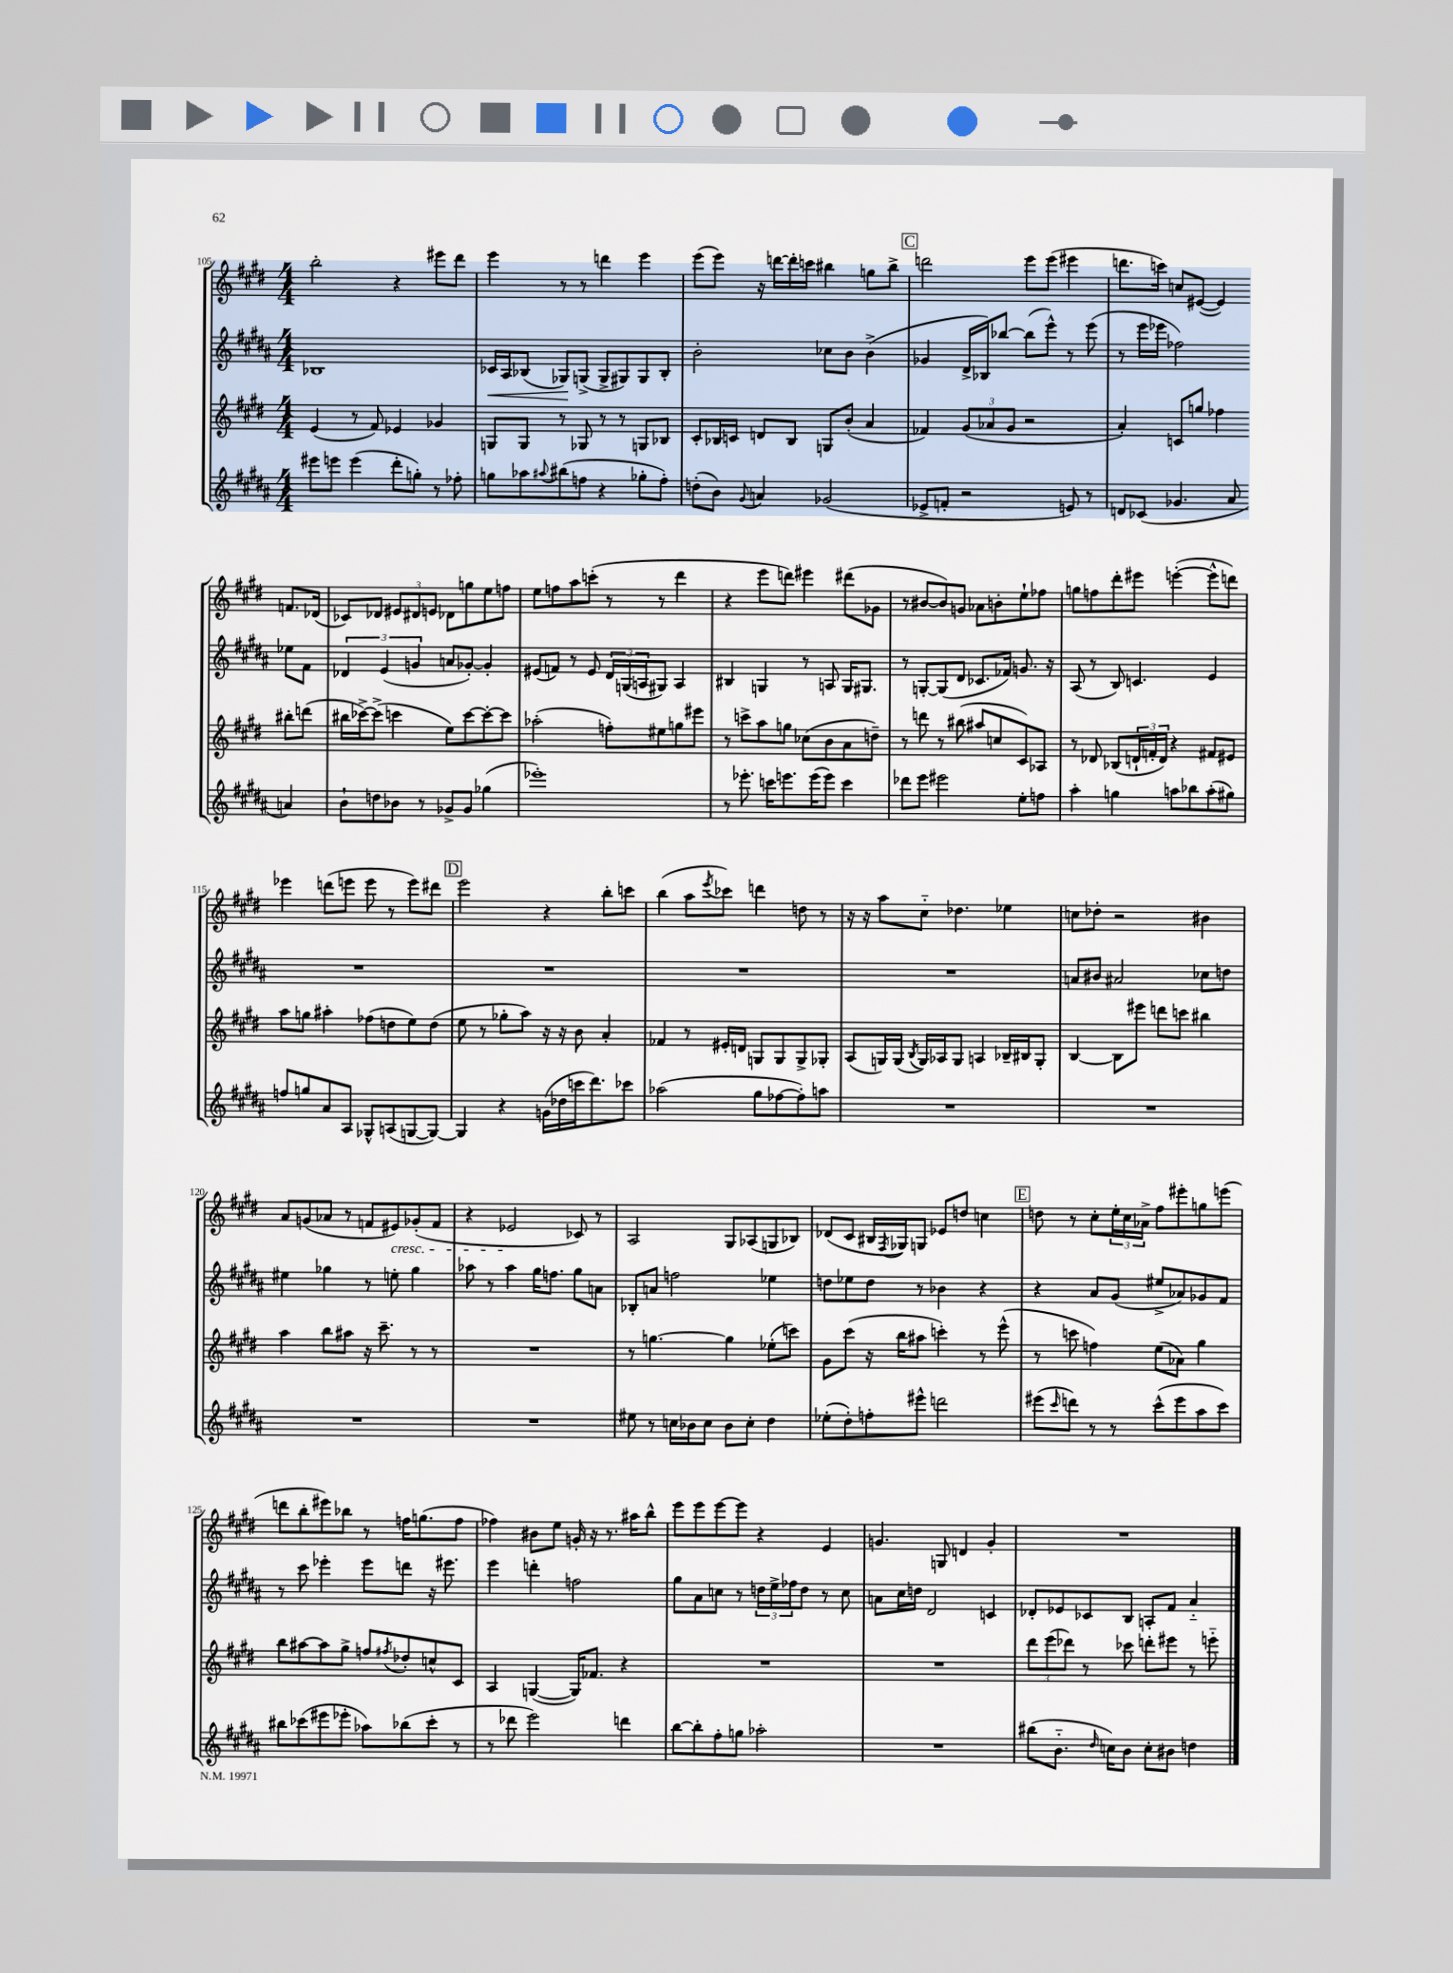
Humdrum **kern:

**kern	**kern	**kern	**kern
*staff4	*staff3	*staff2	*staff1
*clefG2	*clefG2	*clefG2	*clefG2
*k[f#c#g#d#a#]	*k[f#c#g#d#]	*k[f#c#g#d#a#]	*k[f#c#g#d#]
*M4/4	*M4/4	*M4/4	*M4/4
8eee#	(4e	1B-	2bb'
8eee	.	.	.
(4eee	8r	.	.
.	8f#)	.	.
8ddd#'	4e-	.	4r
8gg')	.	.	.
8r	4g-	.	8eee#
8ff-'	.	.	8ddd#
=	=	=	=
8gg	8G	16c-	4eee
.	.	16A#	.
8aa-	8G	(8B-	.
8qqaa#	.	.	.
(8bb#	8r	8G-)	8r
8ff	8G-	(8G^	8r
4r	8r	8G^	4ddd
.	8r	8G#)	.
8gg-'	8G	8G#	4eee
8ff')	8B-	8B-'	.
=	=	=	=
(8dd'	8c#'	2b'	(8eee
8b)	16B-	.	8eee)
.	16c	.	.
8qqg#	.	.	.
4a	8d	.	16r
.	.	.	[16ddd
.	8B-	.	16ddd']
.	.	.	16ccc
(2g-	8G	8cc-	4bb#
.	(8b'	8b	.
.	4a	(4b^	8gg
.	.	.	8bb#^
=	=	=	=
8e-^	4f-)	4g-	2ddd
8f'	.	.	.
2r	(12g#	16d#^	.
.	.	16B-)	.
.	12a-	.	.
.	.	[8bb-	.
.	12g#	.	.
.	2r	(8bb-]	8eee
.	.	8eee^^)	(8eee
8e)	.	8r	4eee#
8r	.	(8eee	.
=	=	=	=
8d	4a')	8r	8.ddd
(8c-	.	16eee	.
.	.	16eee-	16ccc)
4.g-	8c	2ff-)	8cc
.	8gg	.	([8e#
.	4ff-	.	4e#])
8a#	.	.	.
4a)	8bb#'	8ee-	8.f
.	(8ddd	8f#	.
.	.	.	(16d-
=	=	=	=
8b`	16bb#	6d-	8c-)
.	[16ccc-^)	.	.
8dd	(8ccc-^]	.	8d-
.	.	(6e	.
8b-	4ccc	.	12e#
.	.	6g	12d#
8r	.	.	.
.	.	.	12e
8g-^	8ee)	8a	8d-
8g-	[8ccc	[8g-')	8gg
(4gg-	8ccc'_	4g-']	8ee
.	8ccc]	.	8ff
=	=	=	=
1eee-')	(2aa-'	(8e#	8ee
.	.	8f)	8ff
.	.	8r	8aa
.	.	8e#	(8ccc'
.	8ff')	24d#	8r
.	.	(24G	.
.	.	24A	.
.	8ee#	8G#)	8r
.	8gg	4A	4ddd#
.	8eee#	.	.
=	=	=	=
8r	8r	4B#	4r
8.eee-'	8ccc^	.	.
.	8aa	4G	8eee
16ccc	.	.	.
8.eee	8gg	.	8ddd)
.	(8cc-	8r	4eee#
(16eee	.	.	.
8eee)	8b	8A	.
4ccc	8a	16G	(8ddd#
.	.	8.G#	.
.	8dd~)	.	8g-
=	=	=	=
8ddd-	8r	8r	8r
8eee	8ddd	[8G'	[8b#
2eee#	8r	(8G]	8b#])
.	(8bb#	8d#	8g
.	8aa#	8.c-	8a-
.	8cc	.	8b'
.	.	16f-)	.
8ee'	8c#)	8.g	8ee`
8ff	8A-	.	8ff-
.	.	16r	.
=	=	=	=
4aa#'	8r	(8A#	8gg
.	8d-	8r	8ff
4gg	(8B-	8B)	8ddd#'
.	24d`	4.c	8eee#
.	24f'	.	.
.	24d)	.	.
8aa	4r	.	([4eee'
8bb-	.	.	.
(8aa'	8f#	4e	8eee^^]
8gg#)	8e#	.	8ddd)
=	=	=	=
8ff	8aa	1r	4eee-
8gg	8gg	.	.
8a#	4aa#'	.	(8ddd
8A#	.	.	8eee
8G-^^	(8ff-	.	8eee
(8A	8dd	.	8r
[8G	8ee)	.	8eee)
8G_)	(8dd	.	8ddd#
=	=	=	=
4G]	8ee	1r	2eee
.	8r	.	.
4r	8gg-'	.	.
.	8aa)	.	.
(16g	16r	.	4r
16dd-	16r	.	.
16ccc	8b	.	.
8.ddd#)	.	.	.
.	4a'	.	8bb'
8ccc-	.	.	8ccc
=	=	=	=
(2aa-	4f-	1r	(4bb
.	8r	.	8aa
.	.	.	8qeee
.	16e#'	.	8ccc-)
.	16d	.	.
8gg#	8G	.	4ddd
[8ff-	8G	.	.
8ff-'])	8G^	.	8dd
8aa	8G-'	.	8r
=	=	=	=
1r	(8A	1r	16r
.	.	.	16r
.	16G)	.	8aa
.	(16G	.	.
.	8qB	.	.
.	16G)	.	8cc#'~
.	16A-	.	.
.	8G	.	4.dd-
.	4A	.	.
.	16B-~	.	4ee-
.	16B#	.	.
.	8G'	.	.
=	=	=	=
1r	[4B	8a	8cc
.	.	8b#	8dd-'
.	8B]	2a#	2r
.	8eee#	.	.
.	8ddd	.	.
.	8ccc	.	.
.	4bb#	8cc-	4b#
.	.	8dd	.
=	=	=	=
1r	4aa	4ee#	8a
.	.	.	(8g
.	8bb	4gg-	8a-
.	8aa#	.	8r
.	16r	8r	8f
.	8.ccc#~	.	.
.	.	8ee'	8e#)
.	8r	4gg-	(8g-'
.	8r	.	8f
=	=	=	=
1r	1r	8aa-	4r
.	.	8r	.
.	.	4aa-	2e-
.	.	16gg#	.
.	.	8.ff	.
.	.	8gg#	8c-)
.	.	8a	8r
=	=	=	=
8ee#	8r	8B-'	2A
8r	[4.gg	8a	.
16cc	.	2ff	.
16b-	.	.	.
8cc	.	.	.
8b-	4gg]	.	8G#
8cc'	.	.	(8A-
4dd#	(8ee-'	4ee-	8G
.	8ccc)	.	8B-)
=	=	=	=
(8ee-'	8g#	8dd	(8d-
8dd#')	(8ccc#	8ee-	8c#
8ff'	16r	8dd	16B#
.	.	.	8qF#
.	16bb	.	16G-)
8eee#^^	8aa#	8r	8G
2ddd	4ccc')	4b-	8e-
.	.	.	8dd
.	8r	4r	4cc
.	(8eee^^	.	.
=	=	=	=
(8eee#	8r	4r	8dd
16qqccc#	.	.	.
8ddd)	8ccc	.	8r
8r	4ff)	8a#	8cc#'
8r	.	(8g#	24ee'
.	.	.	24cc#
.	.	.	24a-^
(8ccc#^^	(8ee	8ee#^	8ff#
8eee#	8a-)	8a-)	8eee#'
8aa#	4gg#	8g-	8gg
8ccc#)	.	8f#	(8eee
=	=	=	=
8bb#	8bb	8r	8ddd
(8ccc-	[8aa#	8ccc#	8bb'
8eee#	8aa#]	4eee-'	8eee#)
8eee-'	8gg#^	.	8bb-
8aa-)	8ff	8eee-	8r
.	8qff#	.	.
(8bb-	8dd-'	8ddd	16ff
.	.	.	(8.gg
8ccc-'	8cc^^	16r	.
.	.	8.eee#	.
8r	8c#	.	8ff
=	=	=	=
8r	4A	4eee	4ff-)
8ddd-	.	.	.
2eee)	([4G	4ddd'	8b#
.	.	.	8ee
.	16G])	2ff	16g'
.	8.f-	.	16r
.	.	.	8.r
4ddd	4r	.	.
.	.	.	16aa#
.	.	.	8bb^^
=	=	=	=
[8bb	1r	8gg#	8eee
8bb']	.	8a#	8eee
8ff#'	.	8cc	[8eee
8gg	.	8r	8eee]
2aa-'	.	24dd	4r
.	.	24ee^	.
.	.	24ff-	.
.	.	8dd	.
.	.	8r	4e
.	.	8cc	.
=	=	=	=
1r	1r	8a	4.g
.	.	16cc#	.
.	.	16dd	.
.	.	2d#	.
.	.	.	8G
.	.	.	4d
.	.	4c	4g'
=	=	=	=
(8bb#	12ddd#	8d-'	1r
.	(12eee	.	.
8.b'~	.	8e-	.
.	12ddd-)	.	.
.	8r	8c-	.
16qqdd#	.	.	.
16cc)	.	.	.
8b	8ccc-	8B	.
8cc'	8ddd'	8A'	.
8b#	8eee#	8f#	.
4dd	8r	4a#'~	.
.	8eee'~	.	.
==	==	==	==
*-	*-	*-	*-
